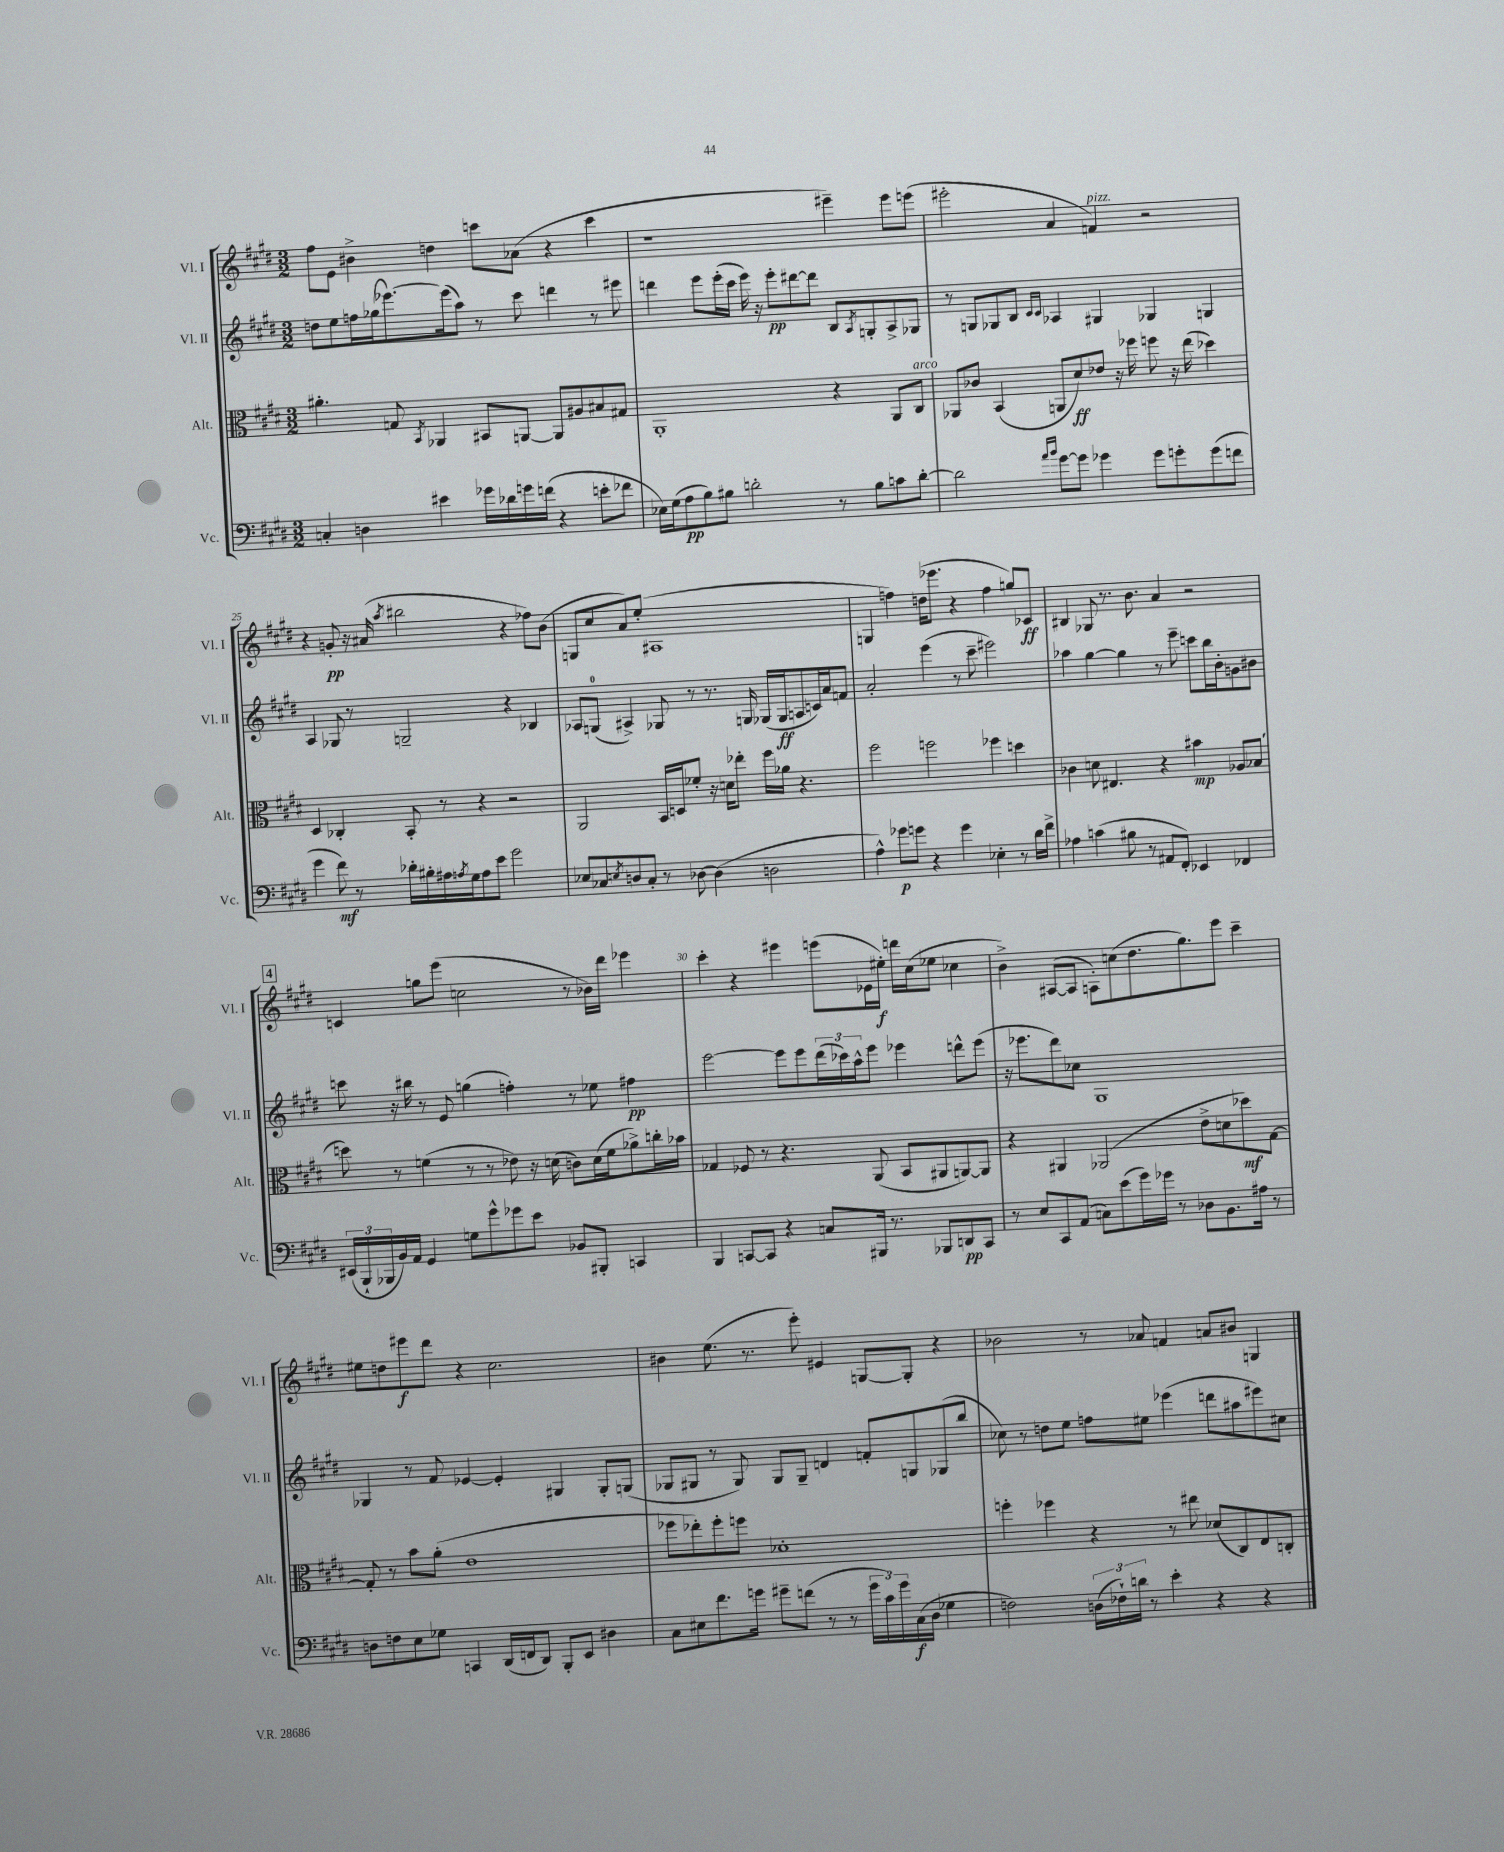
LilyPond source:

<<
\new StaffGroup <<
\new Staff = "s0" \with { instrumentName = "Vl. I" shortInstrumentName = "Vl. I" } {
    \clef treble \key e \major \numericTimeSignature \time 3/2
    fis''8 e'8 bis'4-> d''4 c'''8 aes'8( r4 c'''4 |
    r1 eis'''4--) eis'''8 e'''8( |
    eis'''2-. a'4 f'4^\markup { \italic "pizz." }) r2 |
    r4 g'8-.\pp r16 ais'16( \acciaccatura { a''8 } bis''2 r4 fes''8) b'8( |
    g8 cis''8 a'8) e''8-.( ais1 |
    g4 f''4) d''16( ees'''8. r4 f''4 g''8) ces'8\ff |
    bis4 ges8 r8. b'8. a'4 r2 |
    \mark \markup { \box "4" } c'4 g''8 e'''8( c''2 r8 bes'16) dis'''16 ees'''4 |
    cis'''4-. r4 eis'''4 e'''8( ees'16 eis''16-.\f) d'''16 cis''16( ees''8 ces''4 |
    b'4->) ais8~( ais8 a8-.) c''8( dis''8. gis''8.) e'''8 cis'''4-- |
    eis''8 d''8 eis'''8\f dis'''8 r4 cis''2. |
    bis'4 e''8.( r8. e'''8-.) eis'4 g8~ g8-. r4 |
    bes'2 r8 aes'8 f'4 a'8 bis'8 g4 \bar "|." |
}
\new Staff = "s1" \with { instrumentName = "Vl. II" shortInstrumentName = "Vl. II" } {
    \clef treble \key e \major \numericTimeSignature \time 3/2
    d''8 e''8 f''16 ges''16( ees'''8.~) ees'''16( a''8) r8 cis'''8 d'''4 r8 eis'''8 |
    d'''4 e'''8 e'''16-.( cis'''16 e'''16) r16 e'''8-.\pp dis'''8~ dis'''8 b8 \acciaccatura { a8 } g8-. a8-> ges8 |
    r8 g8 ges8 b8 \grace { cis'16 cis'16 } aes4 gis4 ges4 g4 |
    a4 ges8 r8 g2-- r4 bes4 |
    aes8 g8-0( ais4->) ges8 r8 r8. g16 ges16( ges16\ff a8 c'16) a'16 f'8 |
    a'2-. e'''4( r8 cis'''8-- eis'''2) |
    aes''4 gis''4~ gis''4 r8 e'''8-- c'''8 b''16 b'16-. g'8 bis'8 |
    \mark \markup { \box "4" } c'''8 r16 bis''16 r8 e'8 g''4( f''4-.) r8 ees''8 fis''4\pp |
    e'''2~ e'''8 e'''8 \tuplet 3/2 { dis'''16( ces'''16) a''16-^ } e'''8 ees'''4 d'''8-^ ees'''8( |
    r16 ees'''8. dis'''8) ces''8 gis1 |
    ges4 r8 fis'8 ees'4~ ees'4-. gis4 gis8-. g8( |
    ges8 gis8 r8 gis8) gis8 gis8-- d'4 f'8-. g8 ges8( b''8 |
    ces''8) r8 d''8 e''8 f''8 eis''8 ees'''4( d'''8 ais''8 eis'''8) cis''8 \bar "|." |
}
\new Staff = "s2" \with { instrumentName = "Alt." shortInstrumentName = "Alt." } {
    \clef alto \key e \major \numericTimeSignature \time 3/2
    ais'4.-. g8 \acciaccatura { b,8 } aes,4 bis,8 a,8~ a,8 ais8 bis8 gis8 |
    a,1-. r4 a,8 cis8^\markup { \italic "arco" } |
    aes,8 ces'8 b,4( a,8 dis'8\ff) ees'8 r16 fes''16 f''8 r16 e''16( des''4) |
    dis4 ces4-. b,8-. r8 r4 r2 |
    a,2 b,16 d16 fes'8-. r16 d'16 ees''8-. fis''16 aes'16 r4. |
    fis''2 f''2 fes''4 d''4 |
    ces'4 d'8 eis4. r4 bis'4\mp aes8 bes8( |
    \mark \markup { \box "4" } d''8) r8 f'4( r8 r8 ees'8) r16 d'16( c'8) d'16( f'16 aes'8->) c''16-. bes'16 |
    ges4 fes8 r8 r4. a,8( b,8 ais,8 a,8~) a,8 |
    r4 ais,4 aes,2( e'8-> d'8 des''8\mf) gis8~ |
    gis8-. r8 b'8 a'8-.( e'1 |
    fes''8 ees''8-.) fes''8-. f''8 des'1-. |
    f''4-. fes''4 r4 r8 eis''8 des'8( cis8) e8 c8-. \bar "|." |
}
\new Staff = "s3" \with { instrumentName = "Vc." shortInstrumentName = "Vc." } {
    \clef bass \key e \major \numericTimeSignature \time 3/2
    c4-. d4 eis'4 ges'16 des'16 g'16 f'16( r4 e'8-. fes'8 |
    ees16) gis16( a8\pp b8) bis8 d'2-. r8 bis8 c'8 d'8~-. |
    d'2 \grace { a'16 b'16 } gis'8~ gis'8 ges'4 ges'8 g'8-. g'8( f'8 |
    gis'4 fis'8\mf) r8 des'16-. bis16-. ais16 \acciaccatura { a8 } gis16 a8 e'8 gis'2 |
    ees8 ces8 \acciaccatura { e8 } d8 ces8-. r8 des8~ des4( d2 |
    a4-^) ges'8\p g'8 r4 g'4 ees4-. r8 dis'16 fis'16-> |
    aes4 c'4( bis8 r8 ais,8 fis,8-.) ees,4 fes,4 |
    \mark \markup { \box "4" } \tuplet 3/2 { eis,16( b,,16-! bes,,16 } b,16) a,16 gis,4 g8 gis'8-^ ges'8 e'8 bes,8 bis,,8-. c,4 |
    b,,4 c,8~ c,8 r4 c8 bis,,16 r8. bes,,8 d,8\pp c,8 |
    r8 e8 cis,8 a,8( c8) e'8( gis'16) ges'16 r8 des8 b,8. ais16 r8 |
    d8 f8 e8 ges8 c,4 dis,16( f,16 dis,8) b,,8-. e,8 dis4 |
    cis8 eis8 fis'8. g'16 gis'8-- f'8( r8 r8 \tuplet 3/2 { gis'16 cis'16) gis'16 } cis16\f( dis16 ges4 |
    f2) \tuplet 3/2 { d16( fes16-!) d'16 } r8 e'4-. r4 r4 \bar "|." |
}
>>
>>
\layout { \context { \Score currentBarNumber = #22 \override BarNumber.break-visibility = ##(#f #t #t) barNumberVisibility = #(every-nth-bar-number-visible 5) } }
